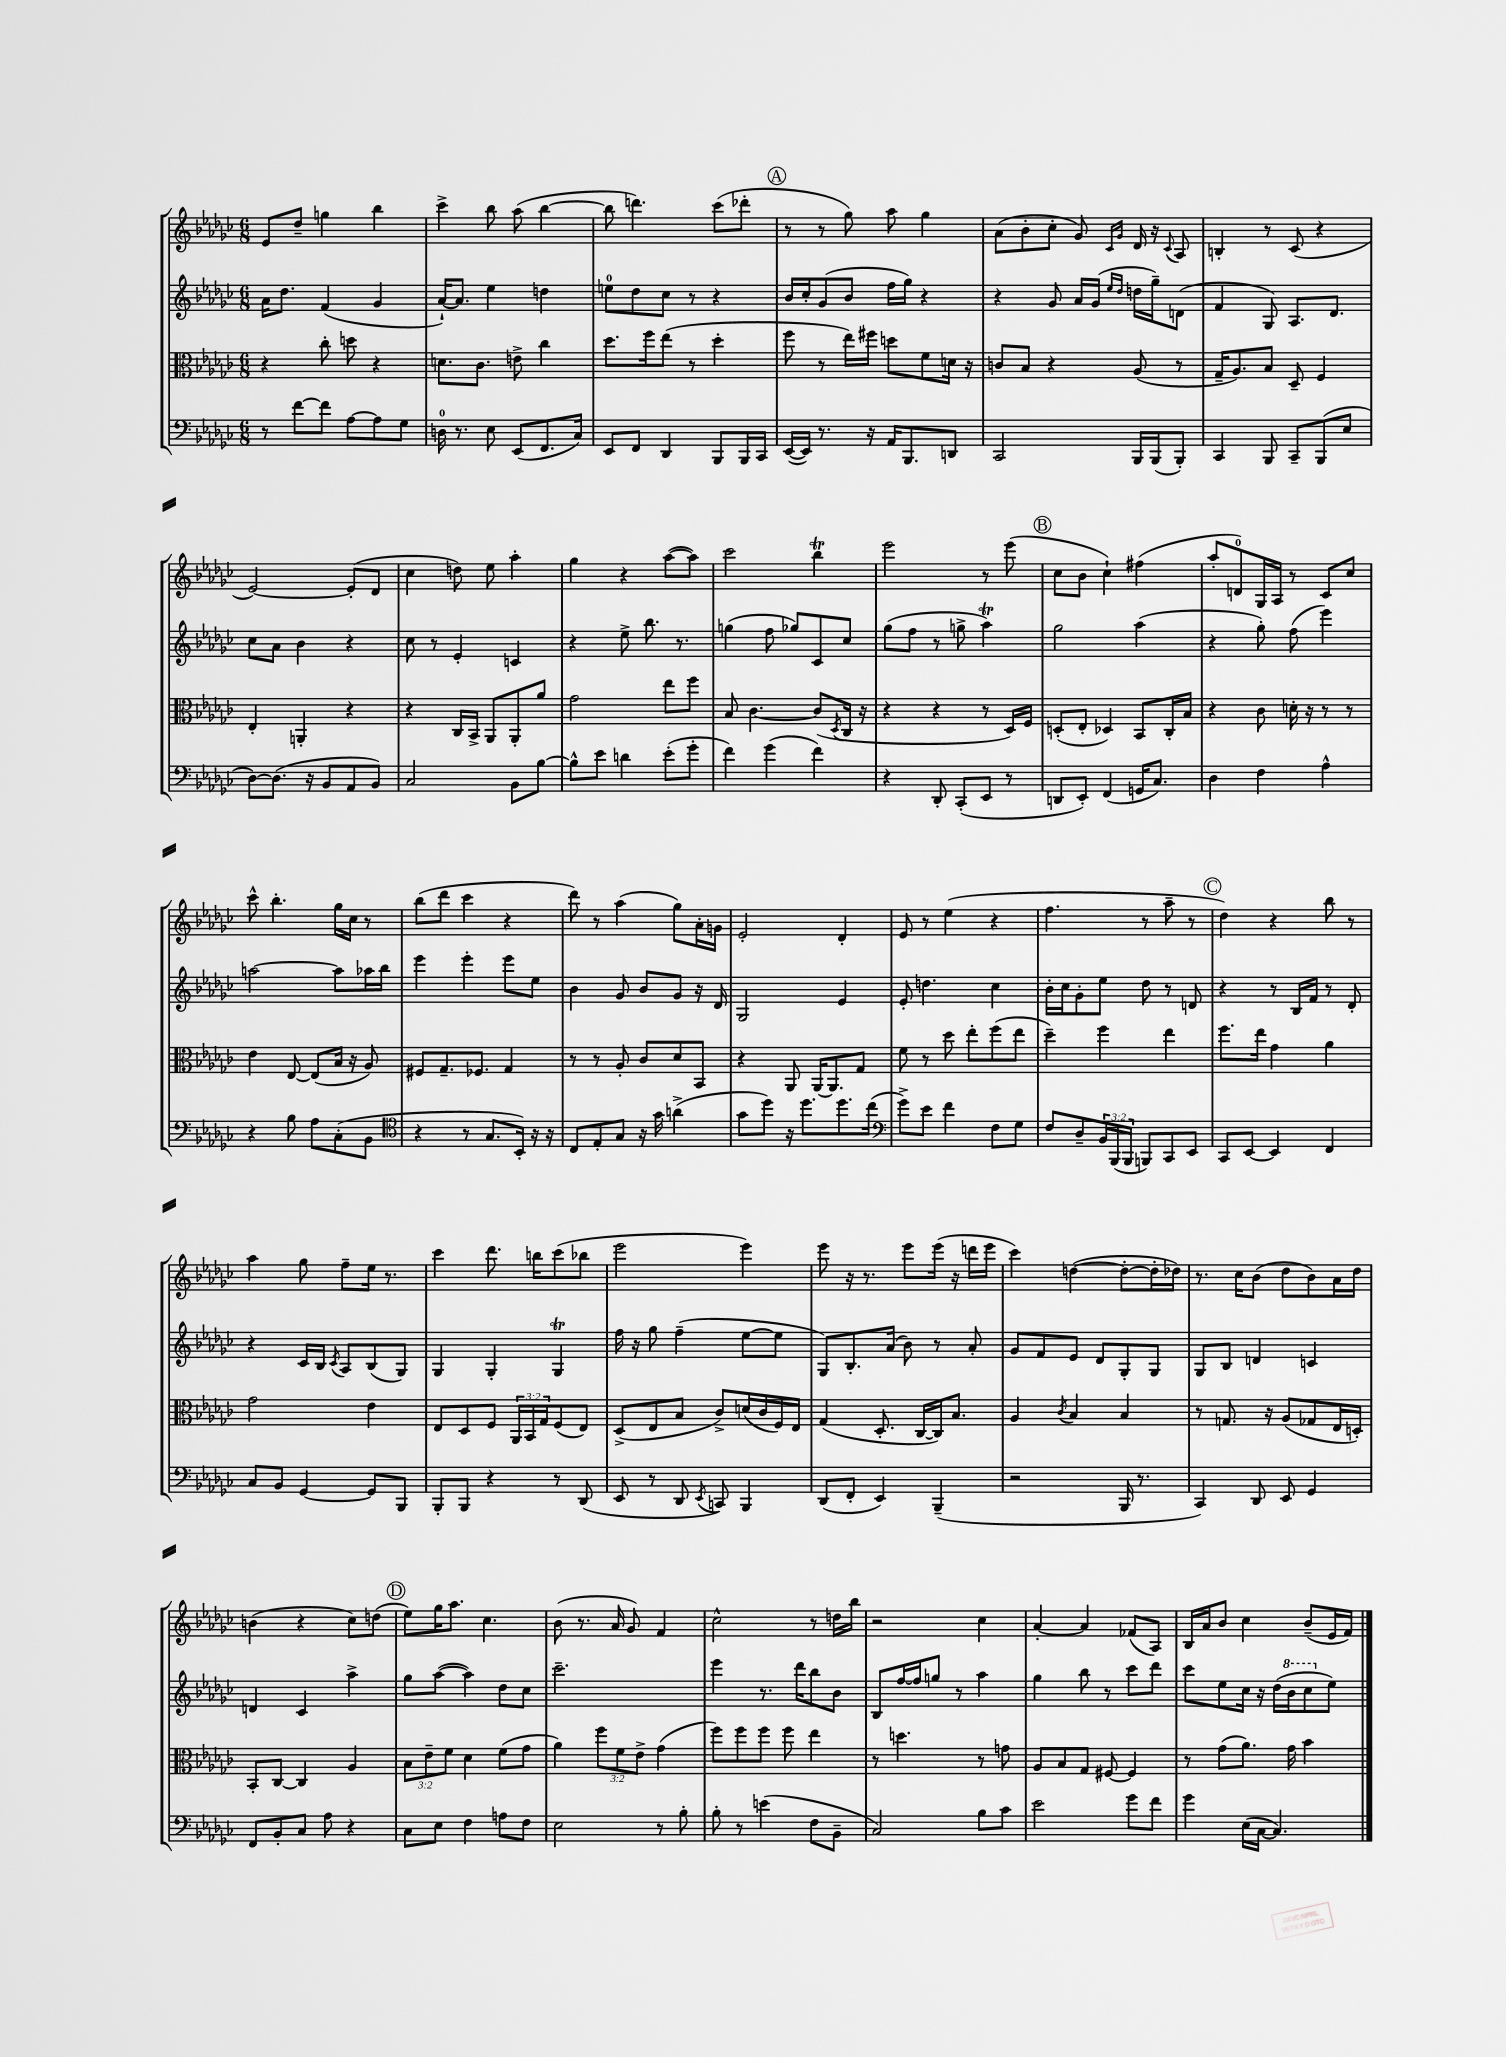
<<
\new StaffGroup <<
\new Staff = "s0" {
    \clef treble \key ges \major \numericTimeSignature \time 6/8
    ees'8 des''8-- g''4 bes''4 |
    ces'''4-> bes''8 aes''8( bes''4~ |
    bes''8 d'''4.) ces'''8( des'''8-. |
    \mark \markup { \circle "A" } r8 r8 ges''8) aes''8 ges''4 |
    aes'8( bes'8-. ces''8-. ges'8) \grace { ces'16 ges'16 } des'16 r16 \appoggiatura { ces'8 } aes8 |
    b4-. r8 ces'8( r4 |
    ees'2~) ees'8-.( des'8 |
    ces''4 d''8) ees''8 aes''4-. |
    ges''4 r4 aes''8~( aes''8) |
    ces'''2 bes''4\trill |
    ees'''2 r8 ees'''8( |
    \mark \markup { \circle "B" } ces''8 bes'8 ces''4-!) fis''4( |
    aes''8-. d'8-0) ges16 aes16 r8 ces'8 ces''8 |
    ces'''8-^ bes''4.-. ges''16 ces''16 r8 |
    bes''8( des'''8 ces'''4 r4 |
    des'''8) r8 aes''4( ges''8) aes'16-. g'16 |
    ees'2-. des'4-. |
    ees'8 r8 ees''4( r4 |
    f''4. r8 aes''8-- r8 |
    \mark \markup { \circle "C" } des''4) r4 bes''8 r8 |
    aes''4 ges''8 f''8-- ees''16 r8. |
    ces'''4 des'''8. b''16 ces'''8( bes''8 |
    ees'''2 ees'''4) |
    ees'''8 r16 r8. ees'''8 ees'''16( r16 d'''16 ees'''16 |
    ces'''4) d''4~( d''8~-. d''16-. des''16) |
    r8. ces''16 bes'8( des''8 bes'8) aes'16 des''16 |
    b'4( r4 ces''8) d''8( |
    \mark \markup { \circle "D" } ees''8) ges''16 aes''8. ces''4. |
    bes'8( r8. aes'16 ges'8) f'4 |
    ces''2-^ r8 d''16 bes''16 |
    r2 ces''4 |
    aes'4~-. aes'4 fes'8( aes8) |
    bes16 aes'16 bes'8 ces''4 bes'8--( ees'16 f'16) \bar "|." |
}
\new Staff = "s1" {
    \clef treble \key ges \major \numericTimeSignature \time 6/8
    aes'16 des''8. f'4( ges'4 |
    aes'16~-!) aes'8. ees''4 d''4 |
    e''8-0 des''8 ces''8 r8 r4 |
    \mark \markup { \circle "A" } bes'16 ces''16-. ges'8( bes'8 f''16 ges''16) r4 |
    r4 ges'8 aes'16 ges'16( \grace { ees''16 des''16 } d''16 ges''16--) d'8( |
    f'4 ges8) aes8. des'8. |
    ces''8 aes'8 bes'4 r4 |
    ces''8 r8 ees'4-. c'4 |
    r4 ees''8-> bes''8. r8. |
    g''4( f''8 ges''8) ces'8 ces''8 |
    ges''8( f''8 r8 g''8-> aes''4\trill) |
    \mark \markup { \circle "B" } ges''2 aes''4( |
    r4 ges''8-.) f''8( ees'''4) |
    a''2~ a''8 aes''16 bes''16 |
    ees'''4 ees'''4-. ees'''8 ees''8 |
    bes'4 ges'8 bes'8 ges'8 r16 des'16 |
    ges2 ees'4 |
    ees'8-. d''4. ces''4 |
    bes'16-. ces''16 ges'8-. ees''8 des''8 r8 d'8 |
    \mark \markup { \circle "C" } r4 r8 bes16 f'16 r8 des'8-. |
    r4 ces'16 bes16 \acciaccatura { ces'8 } aes8 bes8( ges8) |
    ges4 ges4-. ges4\trill |
    f''16 r16 ges''8 f''4--( ees''8~ ees''8 |
    ges8) bes8.-. aes'16( bes'8) r8 aes'8-. |
    ges'8 f'8 ees'8 des'8 ges8-. ges8 |
    ges8 bes8 d'4 c'4 |
    d'4 ces'4 aes''4-> |
    \mark \markup { \circle "D" } ges''8 aes''8~( aes''4) des''8 ces''8 |
    ces'''2.-- |
    ees'''4 r8. des'''16 bes''8 bes'8 |
    bes8 f''16~ f''16 g''8 r8 aes''4 |
    ges''4 bes''8 r8 ces'''8 des'''8 |
    ces'''8 ees''8 ces''16 r16 des''16( \ottava #1 bes''16 ces'''8 \ottava #0 ees''8) \bar "|." |
}
\new Staff = "s2" {
    \clef alto \key ges \major \numericTimeSignature \time 6/8 \override Staff.TupletNumber.text = #tuplet-number::calc-fraction-text
    r4 ces''8-. d''8 r4 |
    d'8. ces'8. e'8-> ces''4 |
    des''8. f''16 ees''8( r8 des''4-. |
    \mark \markup { \circle "A" } f''8 r8 ees''16) fis''16 d''8 f'8 d'16 r16 |
    c'8 bes8 r4 aes8( r8 |
    ges16-- aes8.) bes8 des8-- f4 |
    ees4-. a,4-. r4 |
    r4 ces16 bes,16-> aes,8 aes,8-. aes'8 |
    ges'2 ees''8 f''8 |
    bes8 ces'4.~ ces'8( \acciaccatura { des8 } ces16 r16 |
    r4 r4 r8 des16) f16 |
    \mark \markup { \circle "B" } d8-.( ees8-. des4) bes,8 ces16-. bes16 |
    r4 ces'8 d'16-. r16 r8 r8 |
    ees'4 ees8~ ees8( bes16 r16 aes8) |
    fis8 ges8.-- fes8. ges4 |
    r8 r8 aes8-. ces'8 des'8 bes,8 |
    r4 aes,8 aes,16~ aes,8. ges8 |
    f'8 r8 des''8 ees''8-. f''8( ees''8 |
    des''4--) f''4 ees''4 |
    \mark \markup { \circle "C" } f''8. ees''16 ges'4 aes'4 |
    ges'2 ees'4 |
    ees8 des8 f8 \tuplet 3/2 { aes,16 bes,16 ges16 } f8( ees8) |
    des8->( ees8 bes8 ces'8->) d'16( ces'16 f16) ees16 |
    ges4( des8.-. ces16~ ces16) bes8. |
    aes4 \acciaccatura { ces'8 } bes4 bes4 |
    r8 g8. r16 aes8( ges8 ees16 d16-.) |
    bes,8-. ces8~ ces4 aes4 |
    \mark \markup { \circle "D" } \tuplet 3/2 { bes8 ees'8-- f'8 } des'4 f'8( ges'8 |
    aes'4) \tuplet 3/2 { f''8 f'8 ees'8-> } ges'4( |
    f''8) f''8 f''8 f''8 ees''4 |
    r8 d''4. r8 g'8 |
    aes8 bes8 ges8 fis8~ fis4 |
    r8 ges'8( aes'8.) ges'16 bes'4 \bar "|." |
}
\new Staff = "s3" {
    \clef bass \key ges \major \numericTimeSignature \time 6/8 \override Staff.TupletNumber.text = #tuplet-number::calc-fraction-text
    r8 f'8~ f'8 aes8~ aes8 ges8 |
    d16-0 r8. ees8 ees,8( f,8. ces16) |
    ees,8 f,8 des,4 bes,,8 bes,,16 ces,16 |
    \mark \markup { \circle "A" } ees,16~( ees,16) r8. r16 aes,16 bes,,8. d,8 |
    ces,2 bes,,16 bes,,16( bes,,8-.) |
    ces,4 bes,,8 ces,8-- bes,,8( ees8 |
    des8~) des8.( r16 bes,8 aes,8 bes,8) |
    ces2 bes,8 bes8~ |
    bes8-^ ees'8 d'4 ees'8-.( ges'8-. |
    f'4) ges'4( f'4) |
    r4 des,8-. ces,8-.( ees,8 r8 |
    \mark \markup { \circle "B" } d,8 ees,8-.) f,4( g,16 ces8.) |
    des4 f4 aes4-^ |
    r4 bes8 aes8 ces8-.( bes,8 |
    \clef tenor r4 r8 ges8. bes,16-.) r16 r16 |
    ces8 ees8-. ges8 r16 ges'16 a'4->( |
    ges'8 des''8) r16 des''8. des''8. ces''16( |
    \clef bass ges'8->) ees'8 f'4 f8 ges8 |
    f8 des8-- \tuplet 3/2 { bes,16 bes,,16( bes,,16 } b,,8) ces,8 ees,8 |
    \mark \markup { \circle "C" } ces,8 ees,8~ ees,4 f,4 |
    ces8 bes,8 ges,4~ ges,8 bes,,8 |
    bes,,8-. bes,,8 r4 r8 des,8( |
    ees,8 r8 des,8 \acciaccatura { ees,8 } c,8) bes,,4 |
    des,8( f,8-. ees,4) bes,,4--( |
    r2 bes,,16 r8. |
    ces,4) des,8 ees,8 ges,4 |
    f,8 bes,8-. ces8 aes8 r4 |
    \mark \markup { \circle "D" } ces8 ees8 f4 a8 f8 |
    ees2 r8 bes8-. |
    bes8-. r8 e'4( f8 bes,8-- |
    ces2) bes8 ces'8 |
    ees'2 ges'8 f'8 |
    ges'4 ees16( ces16~ ces4.) \bar "|." |
}
>>
>>
\layout { \context { \Score \remove "Bar_number_engraver" } }
